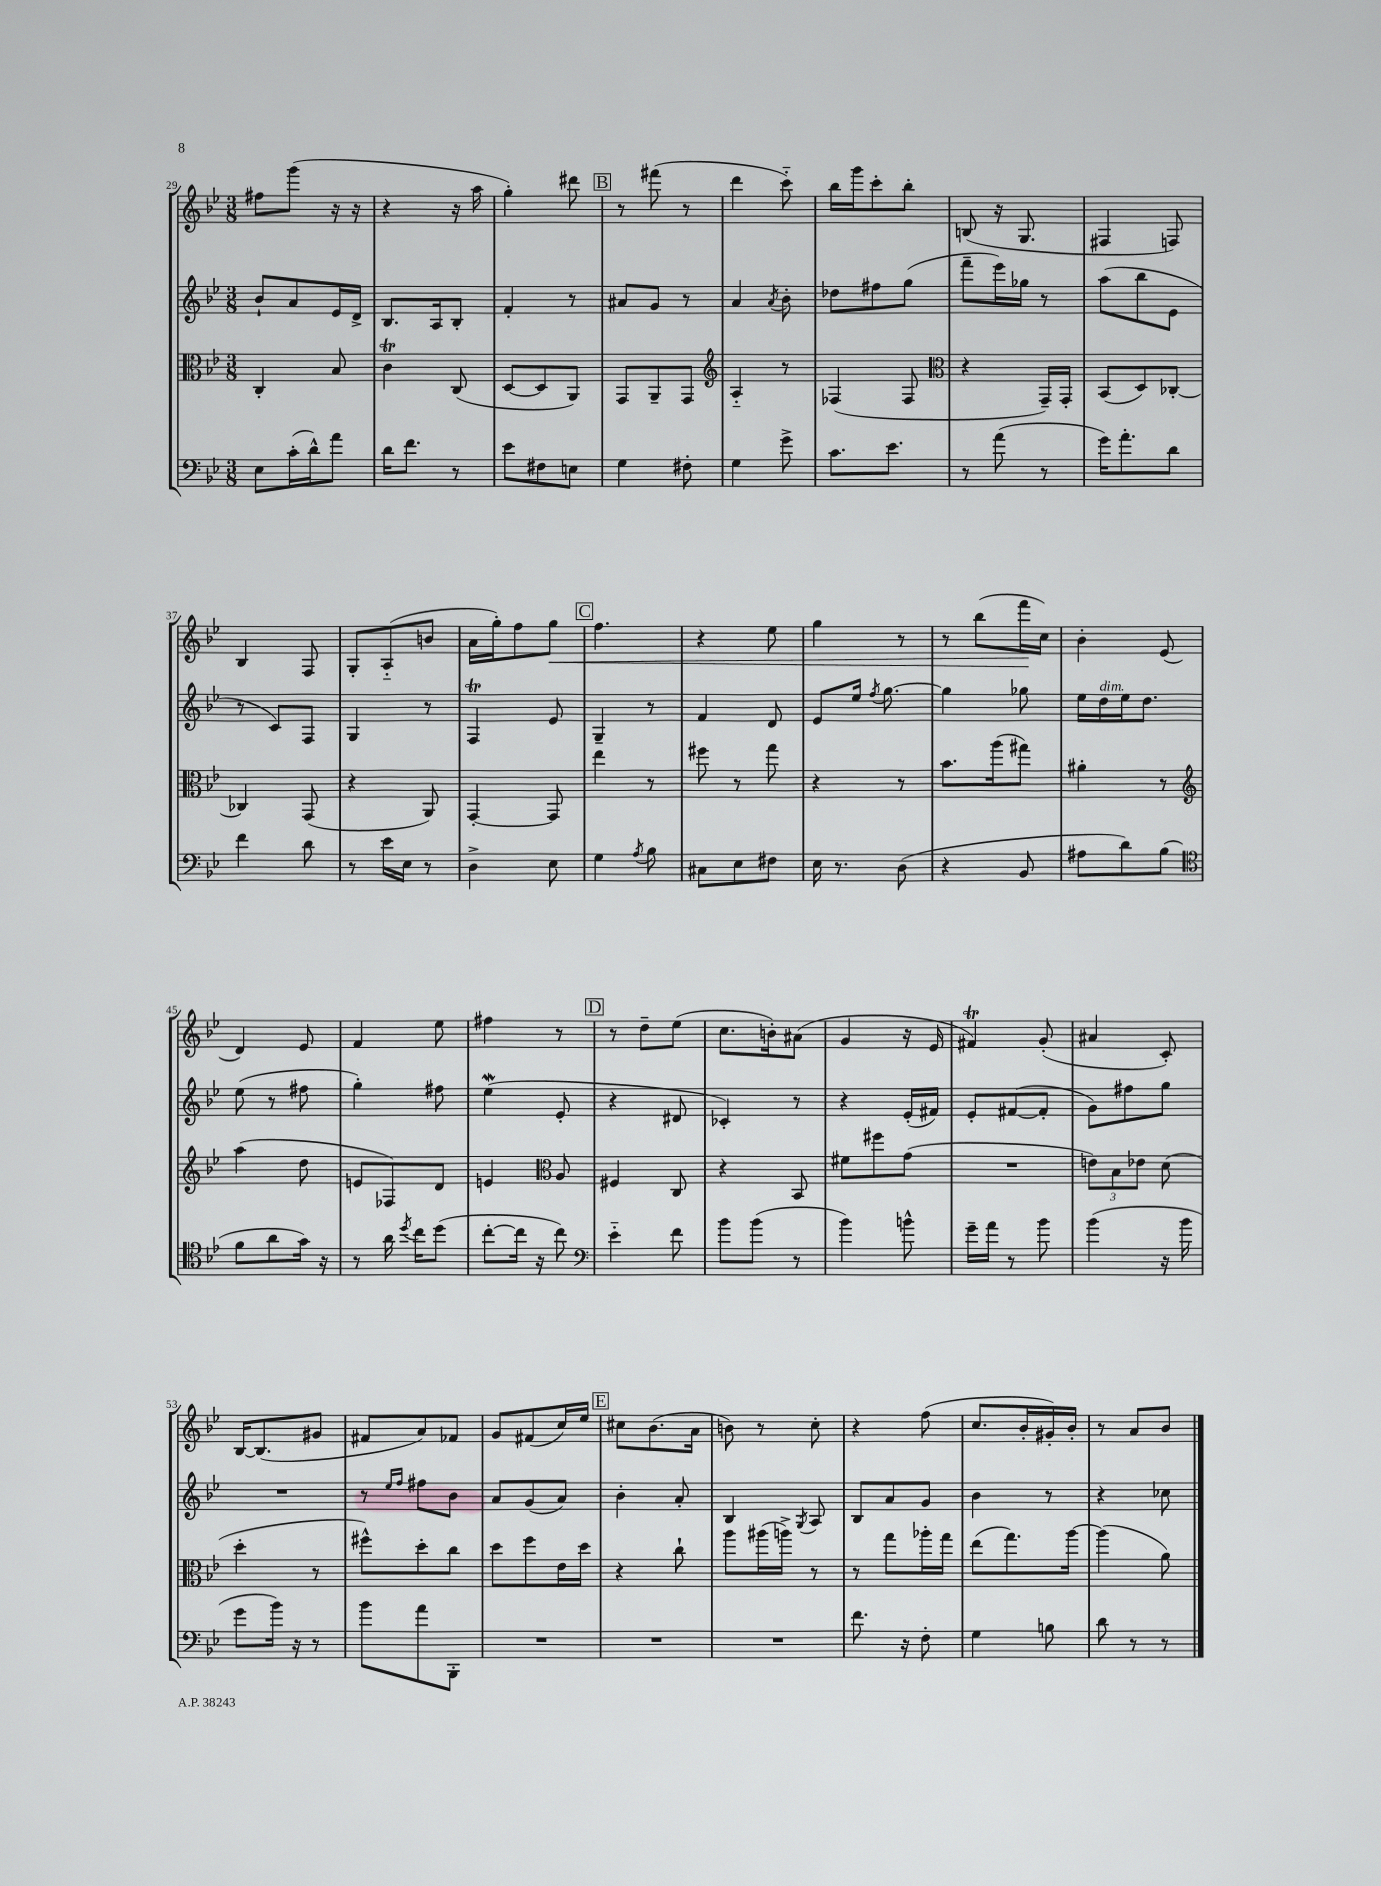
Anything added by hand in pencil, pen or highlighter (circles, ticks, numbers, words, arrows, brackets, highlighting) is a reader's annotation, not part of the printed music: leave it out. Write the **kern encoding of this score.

**kern	**kern	**kern	**kern
*staff4	*staff3	*staff2	*staff1
*clefF4	*clefC3	*clefG2	*clefG2
*k[b-e-]	*k[b-e-]	*k[b-e-]	*k[b-e-]
*M3/8	*M3/8	*M3/8	*M3/8
8E-	4C'	8b-`	8ff#
(16c'	.	8a	(8ggg
16d^^)	.	.	.
8a	8B-	16e-	16r
.	.	16d^	16r
=	=	=	=
16d	4c	8.B-	4r
8.f	.	.	.
.	.	16A	.
8r	(8C	8B-'	16r
.	.	.	16aa
=	=	=	=
8e-	[8D	4f'	4gg')
8F#	8D]	.	.
8E	8AA)	8r	8ddd#
=	=	=	=
4G	8GG	8a#	8r
.	8AA~	8g	(8fff#
8F#'	8GG	8r	8r
=	=	=	=
*	*clefG2	*	*
4G	4A'~	4a	4ddd
.	.	8qa	.
8g^	8r	8b-'	8ccc'~)
=	=	=	=
8.c	(4F-	8dd-	16bb-
.	.	.	16ggg
.	.	8ff#	8ccc'
8.e-	.	.	.
.	8F-	(8gg	8bb-'
=	=	=	=
*	*clefC3	*	*
8r	4r	8fff~	(8B
(8a	.	16eee-)	16r
.	.	16gg-	8.G
8r	16GG~)	8r	.
.	16GG'	.	.
=	=	=	=
16g)	(8BB-	(8aa	4F#
8.a'	.	.	.
.	8D)	8bb-	.
8d	[8C-'	8e-	8F)
=	=	=	=
4f	4C-]	8r	4B-
.	.	8c)	.
8d	(8GG	8F	8F
=	=	=	=
8r	4r	4G	8G'
16e-	.	.	(8A'~
16E-	.	.	.
8r	8AA)	8r	8b
=	=	=	=
4D^	[4GG'	4F	16a
.	.	.	16gg')
.	.	.	8ff
8E-	8GG]	8e-	8gg
=	=	=	=
4G	4ee-	4G~	4.ff
8qA	.	.	.
8B-	8r	8r	.
=	=	=	=
8C#	8ff#	4f	4r
8E-	8r	.	.
8F#	8gg	8d	8ee-
=	=	=	=
16E-	4r	8e-	4gg
8.r	.	.	.
.	.	16ee-	.
.	.	8qff	.
.	.	[8.gg	.
(8D	8r	.	8r
=	=	=	=
4r	8.b-	4gg]	8r
.	.	.	(8bb-
.	(16aa	.	.
8BB-	8gg#)	8gg-	16fff
.	.	.	16cc)
=	=	=	=
8A#	4a#'	16ee-	4b-'
.	.	16dd	.
8d)	.	16ee-	.
.	.	8.dd	.
(8B-	8r	.	(8e-
=	=	=	=
*clefC4	*clefG2	*	*
8f	(4aa	(8ee-	4d)
8a	.	8r	.
16g)	8dd	8ff#	8e-
16r	.	.	.
=	=	=	=
8r	8e	4gg')	4f
16a	8F-)	.	.
8qdd	.	.	.
16cc	.	.	.
(8dd	8d	8ff#	8ee-
=	=	=	=
[8cc'	4e	(4ee-	4ff#
16cc]	.	.	.
16r	.	.	.
*	*clefC3	*	*
8cc)	8A	8e-'	8r
=	=	=	=
*clefF4	*	*	*
4e-'~	4F#	4r	8r
.	.	.	8dd~
8f	8C	8d#	(8ee-
=	=	=	=
8b-	4r	4c-')	8.cc
(8b-	.	.	.
.	.	.	16b')
8r	8BB-	8r	(8a#
=	=	=	=
4b-)	8f#	4r	4g
.	8ff#	.	.
8b^^	(8g	(16e-'	16r
.	.	16f#)	16e-
=	=	=	=
16g~	4.r	8e-'	4f#)
16a	.	.	.
8r	.	([8f#	.
8b-	.	8f#']	(8g'
=	=	=	=
(4b-	12e)	8g)	4a#
.	12B-	.	.
.	.	8ff#	.
.	12e-	.	.
16r	(8d	8gg	8c')
16b-	.	.	.
=	=	=	=
8g	4dd'	4.r	[16B-
.	.	.	(8.B-]
16b-)	.	.	.
16r	.	.	.
8r	8r	.	8g#
=	=	=	=
8b-	8ff#^^)	8r	8f#
.	.	16qqee-	.
.	.	16qqff	.
8a	8dd'	8ff#	8a)
8BBB-'	8cc	8b-	8f-
=	=	=	=
4.r	8dd	8a	8g
.	8ff	(8g	(8f#
.	16e-	8a)	16cc)
.	16dd	.	16ee-
=	=	=	=
4.r	4r	4b-'	8cc#
.	.	.	(8.b-
.	8cc`	8a'	.
.	.	.	16a
=	=	=	=
4.r	8aa	4B-	8b)
.	(16aa#	.	8r
.	16aa^)	.	.
.	.	8qG	.
.	8r	8A	8cc'
=	=	=	=
8.f	8r	8B-	4r
.	8gg	8a	.
16r	.	.	.
8F'	16aa-'	8g	(8ff
.	16gg	.	.
=	=	=	=
4G	(8ee-	4b-	8.cc
.	8.gg)	.	.
.	.	.	16b-'
8B	.	8r	16g#')
.	[16aa	.	16b-'
=	=	=	=
8d	(4aa]	4r	8r
8r	.	.	8a
8r	8a)	8cc-	8b-
==	==	==	==
*-	*-	*-	*-
